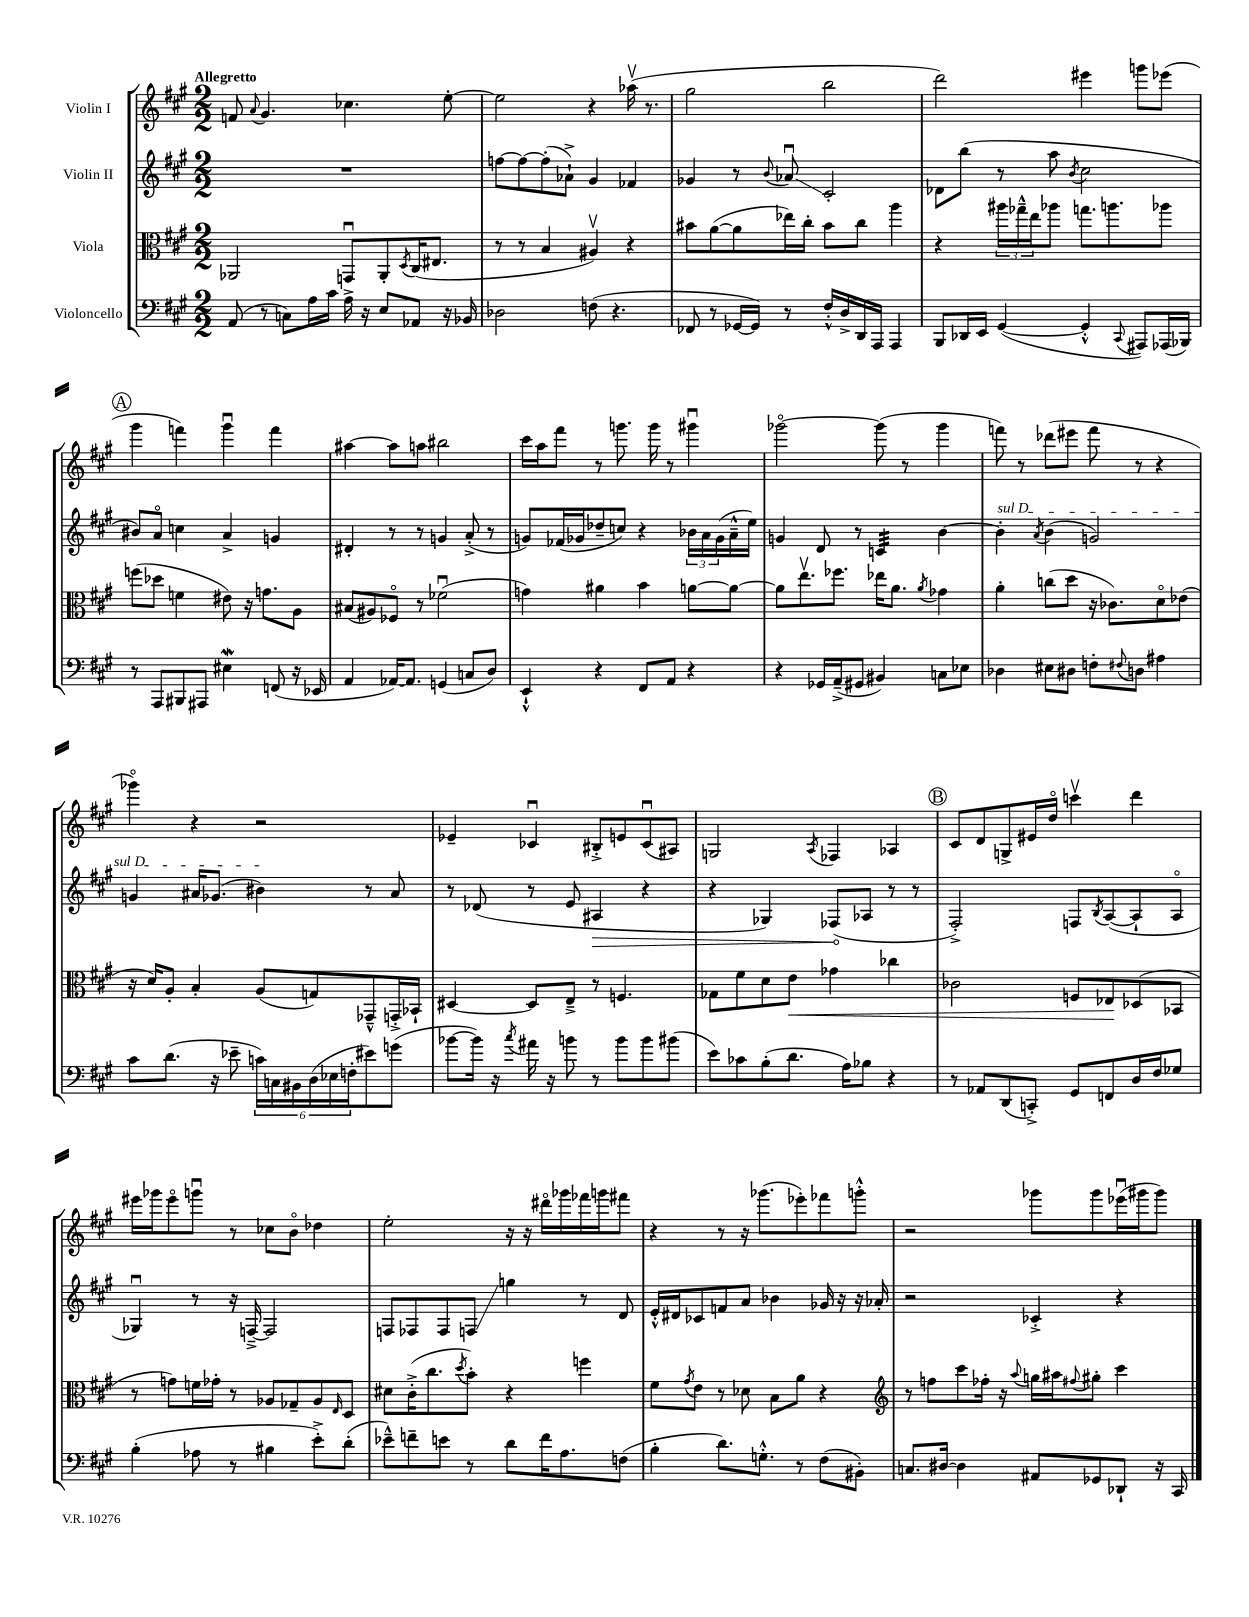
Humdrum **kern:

**kern	**kern	**kern	**kern
*staff4	*staff3	*staff2	*staff1
*clefF4	*clefC3	*clefG2	*clefG2
*k[f#c#g#]	*k[f#c#g#]	*k[f#c#g#]	*k[f#c#g#]
*M2/2	*M2/2	*M2/2	*M2/2
(8AA	2AA-	1r	8f
.	.	.	8qqa
8r	.	.	4.g#
8C)	.	.	.
16A	.	.	.
16c#	.	.	.
16A^	8GGu	.	4.cc-
16r	.	.	.
8E	8AA-'	.	.
.	8qD	.	.
8AA-	(16C#	.	.
.	8.E#	.	.
16r	.	.	[8ee'
16BB-	.	.	.
=	=	=	=
2D-	8r	[8ff	2ee]
.	8r	8ff_	.
.	4B	(8ff']	.
.	.	8a-`^)	.
(8F	4A#v)	4g#	4r
4.r	.	.	.
.	4r	4f-	(16aa-v
.	.	.	8.r
=	=	=	=
8FF-	8b#	4g-	2gg#
8r	([8a	.	.
[16GG-	8a]	8r	.
16GG-])	.	.	.
.	.	8qqb	.
8r	16ee-)	8a-u	.
.	16cc#'	.	.
16F#'^^	8b#	2c#'	2bb
16D^	.	.	.
16DD	8cc#	.	.
16AAA	.	.	.
4AAA	4aa	.	.
=	=	=	=
8BBB	4r	8d-	2ddd)
16DD-	.	(8bb	.
16EE	.	.	.
([4GG#	24aa#	8r	.
.	24gg-~^^	.	.
.	24ee	.	.
.	8aa-	8aa	.
.	.	8qb	.
4GG#'^^]	8.gg	2cc#	4eee#
.	8.aa	.	.
8qqCC#	.	.	.
8AAA#)	.	.	8ggg
(16AAA-	8aa-	.	(8eee-
16BBB-)	.	.	.
=	=	=	=
8r	(8ff	8b#)	4ggg#
8AAA	8dd-	8ao	.
8BBB#	4f	4cc	4fff)
8AAA#	.	.	.
4E#	8e#)	4a^	4ggg#u
.	16r	.	.
.	8.g	.	.
(8FF	.	4g	4fff
16r	8A	.	.
16EE-	.	.	.
=	=	=	=
4AA	(8B#	4d#'	[4aa#
.	8A#)	.	.
[16AA-)	8F-o	8r	8aa#]
8.AA-]	.	.	.
.	8r	8r	8aa
(4GG	(2f-u	4g	2bb#
8C	.	(8a'^	.
8D)	.	8r	.
=	=	=	=
4EE`^^	4g)	8g)	16ccc#
.	.	.	16aa
.	.	(16f-	8fff#
.	.	16g-	.
4r	4a#	8dd-~	8r
.	.	8cc)	8.ggg
8FF#	4b	4r	.
.	.	.	16ggg
8AA	.	.	8r
4r	[8a	24b-	4ggg#u
.	.	24a	.
.	.	(24g-	.
.	8a_	16a~^^	.
.	.	16ee)	.
=	=	=	=
4r	8a]	4g	[2ggg-o
.	8.eev	.	.
16GG-	.	8d	.
(16AA~^	8.ff-	.	.
8GG#	.	8r	.
4BB#)	16ee-	4c	(8ggg-]
.	8.a	.	.
.	.	.	8r
.	8qa	.	.
8C	4g-	[4b	4ggg-
8E-	.	.	.
=	=	=	=
4D-	4a'	4b']	8fff)
.	.	.	8r
.	.	8qa	.
8E#	(8cc	(4b	(8ddd-
8D#	8dd	.	8eee#
8F'	16r	2g)	8fff
.	8.c-)	.	.
8qqF#	.	.	.
8D	.	.	8r
4A#	8do	.	4r
.	(8e-	.	.
=	=	=	=
8c#	16r	4g	4ggg-o)
.	16d)	.	.
(8.d	8A'	.	.
.	4B'	16a#	4r
16r	.	(8.g-	.
8e-~	.	.	.
24c)	(8A	4b#)	2r
24C	.	.	.
24BB#	.	.	.
(24D	8G)	.	.
24E-	.	.	.
24F'	.	.	.
8e#)	8GG-~^^	8r	.
(8g	16GG'^	8a#	.
.	16BB-`	.	.
=	=	=	=
[8b-	[4D#	8r	4e-~
16b-])	.	(8d-	.
16r	.	.	.
8qcc#	.	.	.
16a#	8D#]	8r	4c-u
16r	.	.	.
8b	8E~^	8e	.
8r	8r	4A#	8B#'^
8b	4.F	.	8e
8b	.	4r	(8c-u
(8b#	.	.	8A#)
=	=	=	=
8e)	8G-	4r	2G
8c-	8f#	.	.
(8B'	8d	4G-)	.
8.d	8e	.	.
.	.	.	8qA
.	4g-	(8F-	4F-
16A)	.	.	.
8B-	.	8A-	.
4r	4cc-	8r	4A-
.	.	8r	.
=	=	=	=
8r	2c-	2F#'^)	8c#
8AA-	.	.	8d
(8DD	.	.	8G^
8CC'^)	.	.	16e#
.	.	.	16ddo
8GG#	8F	8F	4cccv
.	.	8qB	.
8FF	8E-	([8A	.
16D	(8D-	8A`]	4ddd
16F#	.	.	.
8G-	8BB-	8Ao	.
=	=	=	=
(4B'	8r	4G-u)	16eee#
.	.	.	16ggg-
.	8g)	.	8eee#o
8A-	16f	8r	8gggu
.	16g-'	.	.
8r	8r	16r	8r
.	.	[16F~^	.
4B#	8A-	2F]	8cc-
.	8G-~	.	8bo
8e'^)	8A-	.	4dd-
.	16qqE	.	.
(8d'	8D	.	.
=	=	=	=
8e-~^^)	8d#	8F	2ee'
8f~	(16c#'^	8F-	.
.	8.cc#	.	.
8e	.	8F-	.
.	8qdd	.	.
8r	8b')	8F	.
8d	4r	4gg	16r
.	.	.	16r
16f	.	.	16ddd#o
8.A	.	.	16ggg-
.	4ff	8r	16fff-
.	.	.	16ggg
(8F	.	8d	8fff#
=	=	=	=
4B'	8f#	16e'^^	4r
.	.	16d#	.
.	8qg#	.	.
.	8e	8c-	.
8.d)	8r	8f	8r
.	8d-	8a	16r
8.G'^^	.	.	(8.ggg-
.	8B	4b-	.
8r	8a	.	8eee-')
(8F#	4r	16g-	8fff-
.	.	16r	.
8BB#')	.	16r	8ggg'^^
.	.	16a-'	.
=	=	=	=
*	*clefG2	*	*
8.C	8r	2r	2r
.	8ff	.	.
[16D#	.	.	.
4D#]	8ccc#	.	.
.	16ff-'	.	.
.	16r	.	.
.	8qqaa	.	.
8AA#	16gg	4c-'^	8ggg-
.	16aa#	.	.
.	8qqff#	.	.
8GG-	8gg#'	.	8ggg-
8DD-`	4ccc#	4r	(16eee-u
.	.	.	16ggg#
16r	.	.	8ggg#)
16CC#	.	.	.
==	==	==	==
*-	*-	*-	*-
